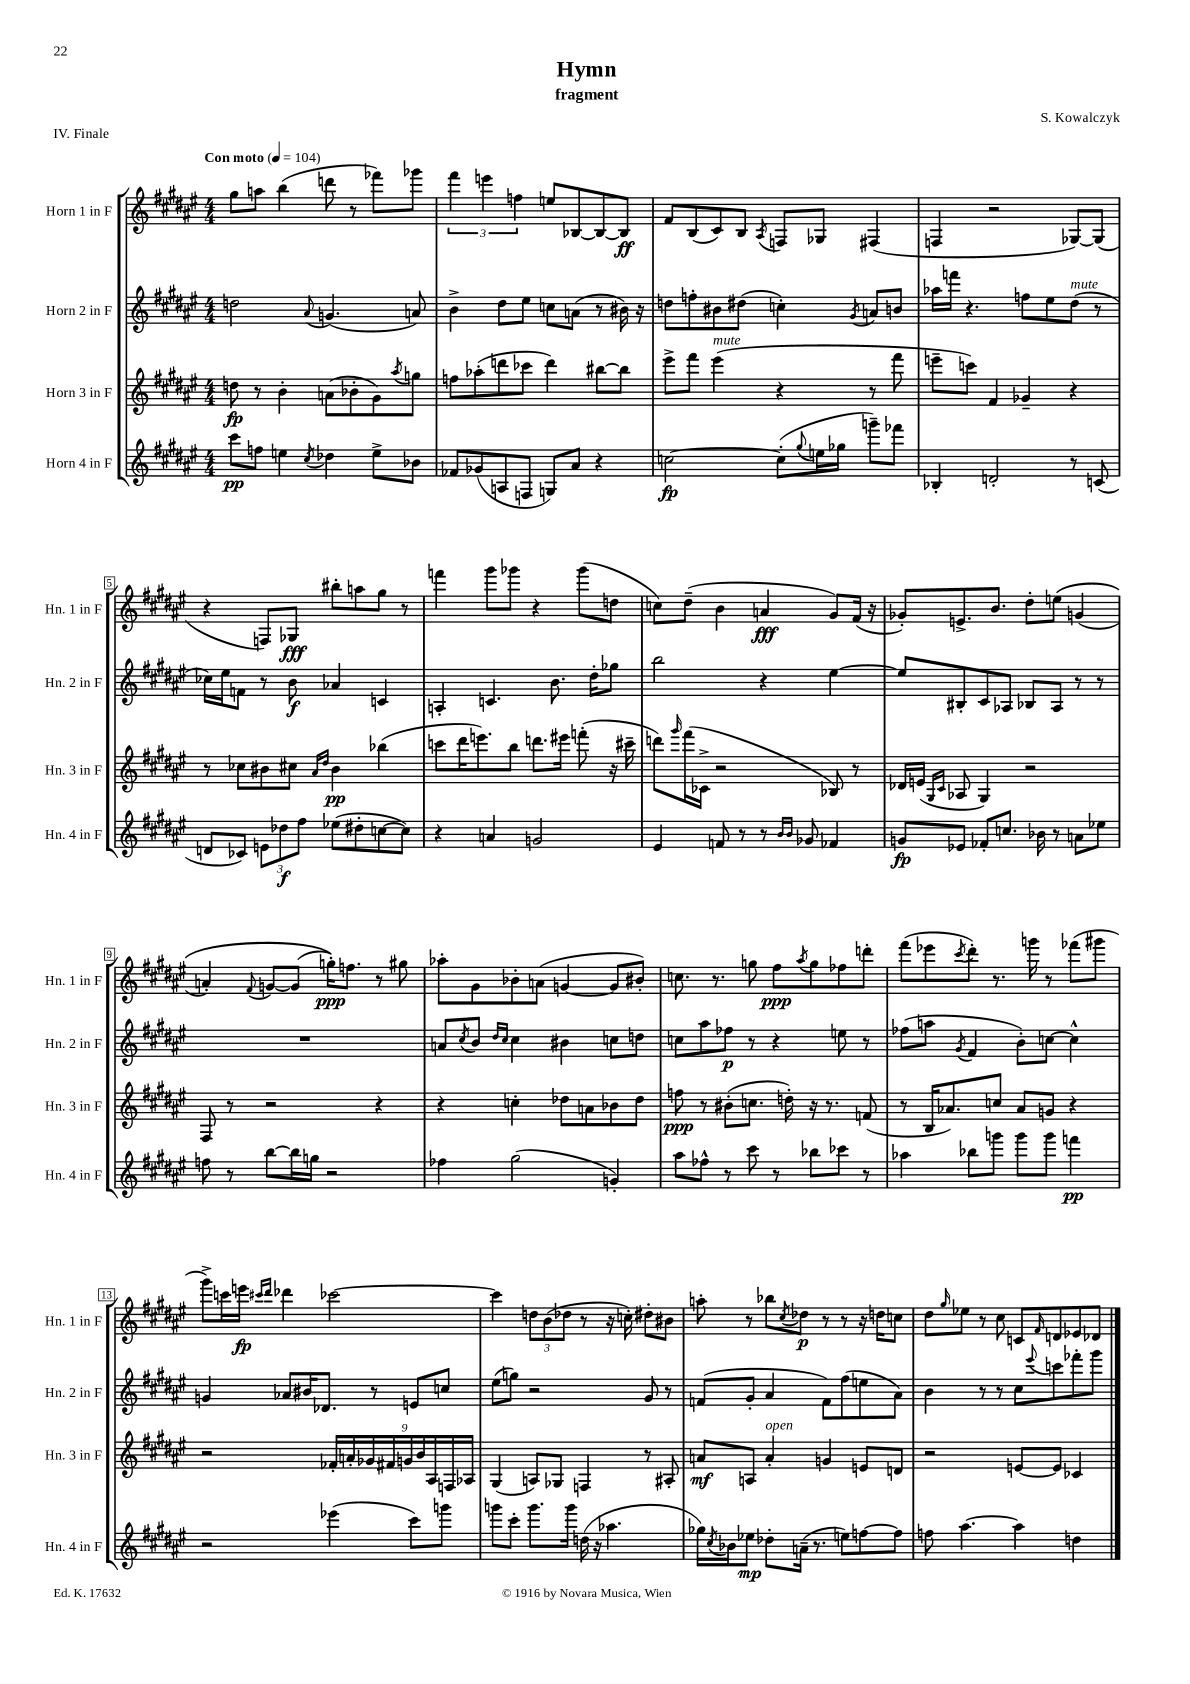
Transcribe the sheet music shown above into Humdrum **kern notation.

**kern	**kern	**kern	**kern
*staff4	*staff3	*staff2	*staff1
*clefG2	*clefG2	*clefG2	*clefG2
*k[f#c#g#d#a#e#]	*k[f#c#g#d#a#e#]	*k[f#c#g#d#a#e#]	*k[f#c#g#d#a#e#]
*M4/4	*M4/4	*M4/4	*M4/4
*MM104	*MM104	*MM104	*MM104
8ccc#	8dd	2dd	8gg#
8ff	8r	.	8aa
4ee	4b'	.	(4bb
8qcc#	.	8qqa#	.
4dd-	(8a	(4.g	8ddd
.	8b-'	.	8r
8ee^	8g#)	.	8fff-)
.	8qaa#	.	.
8b-	8gg	8a)	8ggg-
=	=	=	=
8f-	8ff	4b^	6fff#
(8g-	(8aa-'	.	.
.	.	.	6eee
8A	8ddd	8dd#	.
.	.	.	6ff
8F	8ccc-	8ee#	.
8G)	4ddd)	8cc	8ee
8a#	.	(8a	[8B-
4r	[8bb#	8r	8B-_
.	8bb#]	16b#)	8B-]
.	.	16r	.
=	=	=	=
[2cc	8eee#^	8dd	8f#
.	8fff#	8ff'	(8B
.	(4eee#	8b#	8c#)
.	.	(8dd#	8B
.	.	.	8qA#
(8cc']	4r	4cc')	8F
8qqgg#	.	.	.
16ee	.	.	8G-
16gg-	.	.	.
.	.	8qg#	.
8ggg~)	8r	8a	(4F#
8fff-	8fff#	8b	.
=	=	=	=
4B-'	8eee~	16aa-	4F
.	.	16fff	.
.	8ccc)	4.r	.
2d'	4f#	.	2r
.	4g-~	8ff	.
.	.	8ee#	.
8r	4r	(8dd#	[8G-)
(8c	.	8r	(8G-]
=	=	=	=
8d	8r	16cc-)	4r
.	.	16ee#	.
8c-)	8cc-	8f	.
12e	8b#	8r	8F)
12dd-	.	.	.
.	8cc#	8b	8G-
12ff#	.	.	.
.	16qqa#	.	.
.	16qqdd#	.	.
(8ee-	4b#	4a-	8bb#'
8dd#'	.	.	8aa
[8cc	(4bb-	4c	8gg#
8cc])	.	.	8r
=	=	=	=
4r	8ccc	4A'	4fff
.	16ddd#	.	.
.	8.eee)	.	.
4a	.	4.c	8ggg#
.	8bb	.	8ggg-
2g	8.ddd	.	4r
.	.	8.b	.
.	16eee#	.	.
.	(8fff'	.	(8ggg-
.	.	16dd#'	.
.	16r	8gg-	8dd
.	16ccc#~	.	.
=	=	=	=
4e#	8ddd)	2bb	8cc)
.	16qqggg#	.	.
.	(16fff#	.	(8dd#~
.	16c-^	.	.
8f	2r	.	4b
8r	.	.	.
8r	.	4r	4a
16qqb	.	.	.
16qqb	.	.	.
8g-	.	.	.
4f-	8B-)	[4ee#	8g#)
.	8r	.	(16f#
.	.	.	16r
=	=	=	=
8g	16d-	8ee#]	8g-')
.	(16e	.	.
.	16qqG#	.	.
.	16qqc#	.	.
8e-	8A-	8B#'	8.e^
8f-'	4G#)	8c#	.
.	.	.	8.b
8.cc	.	8A-	.
.	2r	8B-	8dd#'
16b-	.	.	.
8r	.	8A-	&(8ee
8a	.	8r	(4g
8ee-	.	8r	.
=	=	=	=
8ff	8F#	1r	4a')
8r	8r	.	.
.	.	.	8qqf#
[8bb	2r	.	[8g
16bb]	.	.	(8g]
16gg	.	.	.
2r	.	.	16gg')&)
.	.	.	8.ff
.	4r	.	8r
.	.	.	8gg#
=	=	=	=
4ff-	4r	8a	8aa-'
.	.	8qcc#	.
.	.	8b	8g#
.	.	16qqdd#	.
.	.	16qqcc#	.
(2gg#	4cc'	4cc#	8b-'
.	.	.	(8a
.	8dd-	4b#	[4g
.	8a	.	.
4g')	8b-	8cc	8g]
.	8dd-	8dd	8b#')
=	=	=	=
8aa#	8ff	8cc	8.cc
8ff-^^	8r	8aa#	.
.	.	.	8.r
8r	(8b#'	8ff-	.
8ccc#	8.cc	8r	8gg
8r	.	4r	8ff#
.	16dd')	.	.
.	.	.	8qaa#
8bb-	16r	.	8gg
.	8.r	.	.
8ccc-	.	8ee	8ff-
8r	(8f	8r	8ddd'
=	=	=	=
4aa-	8r	(8ff-	(8fff#
.	16B	8aa	8eee-
.	8.a-)	.	.
.	.	8qg#	8qccc#
8bb-	.	4f#	8ddd#')
8ggg	8cc	.	8.r
8ggg	8a-	8b')	.
.	.	.	16ggg
8ggg	8g	[8cc	8r
4fff	4r	4cc^^]	(8fff-
.	.	.	8ggg#
=	=	=	=
2r	2r	4g	8ggg#^)
.	.	.	16ccc
.	.	.	16eee
.	.	.	16qqccc#
.	.	.	16qqddd#
.	.	8a-	4ddd-
.	.	16b#	.
.	.	8.d-	.
(4eee-	18f-'	.	[2ccc-
.	18a'	.	.
.	18g-	.	.
.	.	8r	.
.	18f#	.	.
.	18g	.	.
8ccc#)	.	8e	.
.	18b	.	.
.	18A#	.	.
8ggg	.	8cc	.
.	18F	.	.
.	18A-	.	.
=	=	=	=
8ggg	(4G#	(8ee#	4ccc-]
8ccc#'	.	8gg)	.
8.ggg	8A)	2r	12dd
.	.	.	(12b
.	8G-	.	.
.	.	.	12dd-
16ggg	.	.	.
(16dd	4F	.	8r
16r	.	.	.
4.aa-	.	.	16r
.	.	.	16cc')
.	8r	8g#	8dd#'
.	8A#'	8r	8b#
=	=	=	=
16gg-)	8a	(8f	8aa'
8qcc#	.	.	.
16b-	.	.	.
8ee-	8A	8g#'	8r
8dd-'	4a'	4a#	8bb-
.	.	.	8qcc#
(16a~	.	.	8dd-
8.r	.	.	.
.	4g	8f)	8r
8ee)	.	(8ff#	8r
[8ff	8e	8ee	16r
.	.	.	16dd
8ff]	8d	8a#)	8cc
=	=	=	=
8ff	2r	4b	8dd#
.	.	.	16qqgg#
[4.aa#	.	.	8ee-
.	.	8r	8r
.	.	8r	8cc#
4aa#]	[8e	8cc#	8c
.	.	8qqeee#	16qqf#
.	8e]	8ccc	8d
4dd	4c-	8fff-'	8e-
.	.	8ggg#	8d-
==	==	==	==
*-	*-	*-	*-
